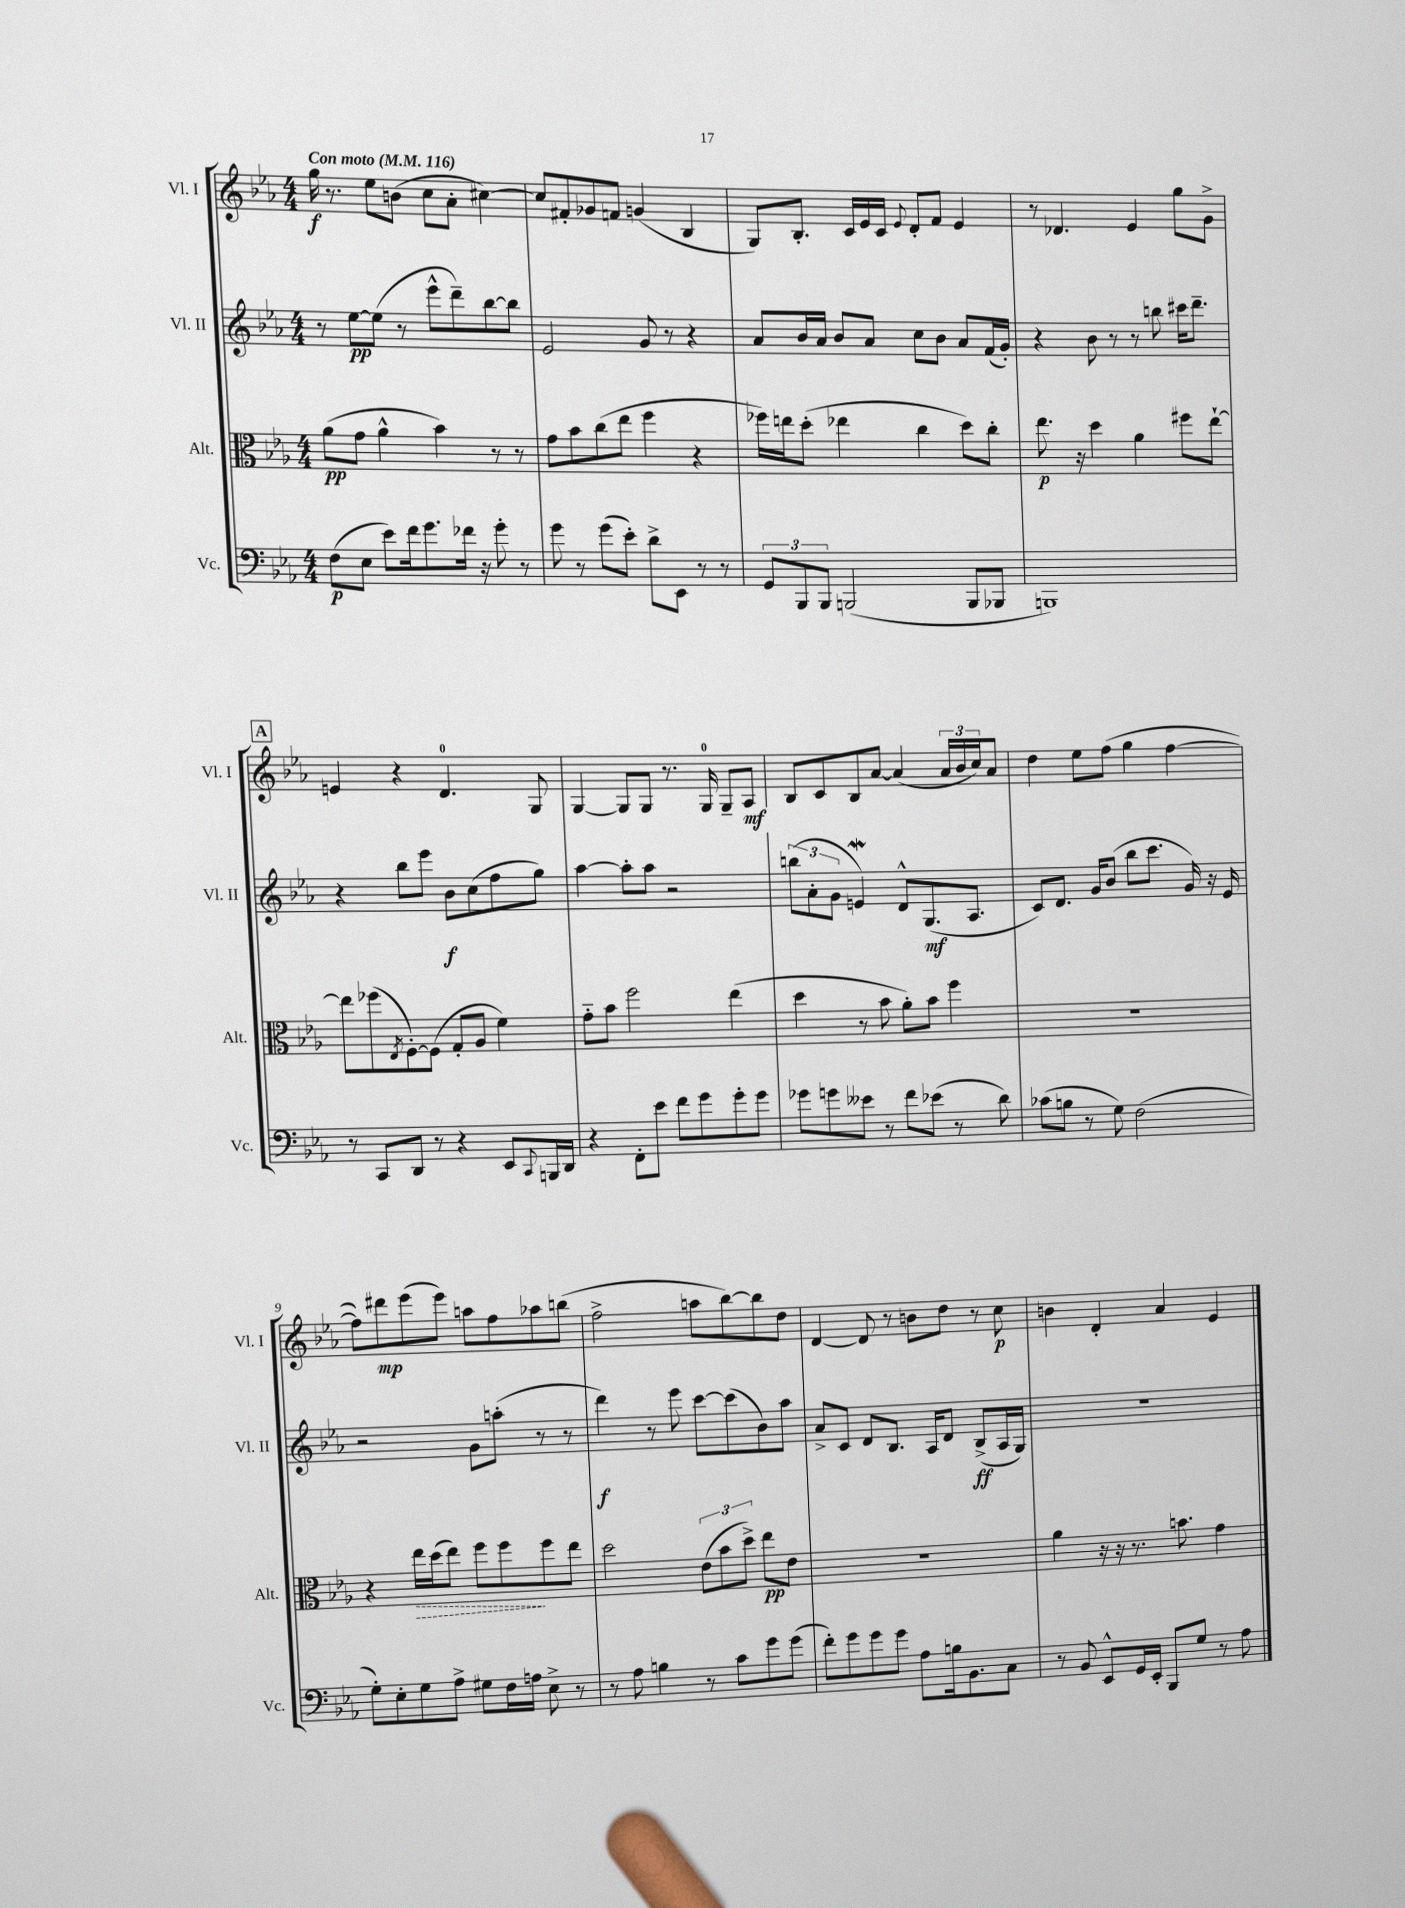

**kern	**kern	**kern	**kern
*staff4	*staff3	*staff2	*staff1
*clefF4	*clefC3	*clefG2	*clefG2
*k[b-e-a-]	*k[b-e-a-]	*k[b-e-a-]	*k[b-e-a-]
*M4/4	*M4/4	*M4/4	*M4/4
*MM116	*MM116	*MM116	*MM116
(8F	(8a-	8r	16gg
.	.	.	8.r
8E-	8g	[8ee-	.
8e-)	4a-^^	(8ee-]	8ee-
16f	.	8r	(8b
8.g	.	.	.
.	4b-)	8eee-^^	8cc
16f-	.	8ddd~)	8a-'
16r	.	.	.
8g'	8r	[8bb-	[4cc#)
8r	8r	8bb-]	.
=	=	=	=
8g	8g	2e-	8cc#]
8r	8b-	.	8f#'
(8g	(8cc	.	8g-
8e-')	8ee-	.	8f
8d^	4ff	8g	(4g
8EE-	.	8r	.
8r	4r	4r	4B-
8r	.	.	.
=	=	=	=
12GG	16ff-)	8a-	8G)
.	16ee	.	.
12BBB-	.	.	.
.	(8dd'	16b-	8.B-'
12BBB-	.	.	.
.	.	16a-	.
(2BBB	4ee-	8b-	.
.	.	.	16c
.	.	8a-	16e-
.	.	.	16c
.	.	.	8qqe-
.	4cc	8cc	8d'
.	.	8b-	8f
8BBB	8dd)	8a-	4e-
8BBB-	8cc'	(16f	.
.	.	16g')	.
=	=	=	=
1BBB)	8.ee-	4r	8r
.	.	.	4.d-
.	16r	.	.
.	4dd	8b-	.
.	.	8r	.
.	4a-	8r	4e-
.	.	8bb	.
.	8ff#	16ccc#	8gg
.	.	8.ddd~	.
.	[8ee-`	.	8g^
=	=	=	=
8r	8ee-]	4r	4e
8CC	(8ff-	.	.
.	8qE-	.	.
8DD	[8F')	8bb-	4r
8r	(8F]	8eee-	.
4r	8G'	8b-	4.d
.	8A-	(8cc	.
8EE-	4f)	8ff	.
8qqCC	.	.	.
16BBB	.	8gg)	8G
16DD	.	.	.
=	=	=	=
4r	8g'~	[4aa-	[4G
.	8b-	.	.
8FF'	2ff	8aa-']	8G]
8e-	.	8aa-	8G
8f	.	2r	8.r
8g	.	.	.
.	.	.	16G
8g'	(4ee-	.	8G~
8g	.	.	8A-
=	=	=	=
8g-	4dd	(12bb	8B-
.	.	12a-'	.
8g	.	.	8c
.	.	12g	.
8e--	8r	4e)	8B-
8r	8b-	.	[8a-
8f	8a-')	8d^^	(4a-]
(8e-	8b-	(8.G	.
8r	4ff	.	24a-
.	.	.	24b-
.	.	8.A-	.
.	.	.	24cc)
8d)	.	.	8a-
=	=	=	=
(8c-	1r	8c)	4dd
8B	.	8.d	.
8r	.	.	8ee-
.	.	16g	.
8G)	.	(8b-	(8ff
(2F	.	8bb-	4gg
.	.	8.ccc	.
.	.	.	[4ff
.	.	16g)	.
.	.	16r	.
.	.	16e-	.
=	=	=	=
8G')	4r	2r	8ff])
8E-'	.	.	8ddd#
8G	16ee-	.	(8eee-
.	(16dd	.	.
8A-^	8ee-)	.	8eee-)
8G#	8ff	8g	8aa
16F	8ff	(8aa'	8ff
16A	.	.	.
8E-^	8ff	8r	8aa-
8r	8ee-	8r	(8bb
=	=	=	=
8r	2dd	4ddd)	2ff^
8A-	.	.	.
4B	.	8r	.
.	.	8eee-	.
8r	(12e-	[8ccc	8aa
.	12b-	.	.
8c	.	(8ccc]	[8bb-)
.	12dd^)	.	.
8g	8ee-	8b-)	8bb-]
(8g	8e-	8aa-	8dd
=	=	=	=
8f')	1r	8a-^	[4d
8g	.	8c	.
8g	.	8d	8d]
8g	.	8.B-	8r
8A-	.	.	8b
.	.	16A-	.
16B	.	8d	8dd
8.BB-	.	.	.
.	.	(8B-^	8r
8C	.	16A-	8cc
.	.	16G)	.
=	=	=	=
8r	4a-	1r	4b
8BB-	.	.	.
8EE-^^	16r	.	4d'
.	16r	.	.
16GG	8.r	.	.
16EE-'	.	.	.
8BBB-	.	.	4a-
.	8.b	.	.
8G	.	.	.
8r	4g	.	4e-
8A-	.	.	.
==	==	==	==
*-	*-	*-	*-
